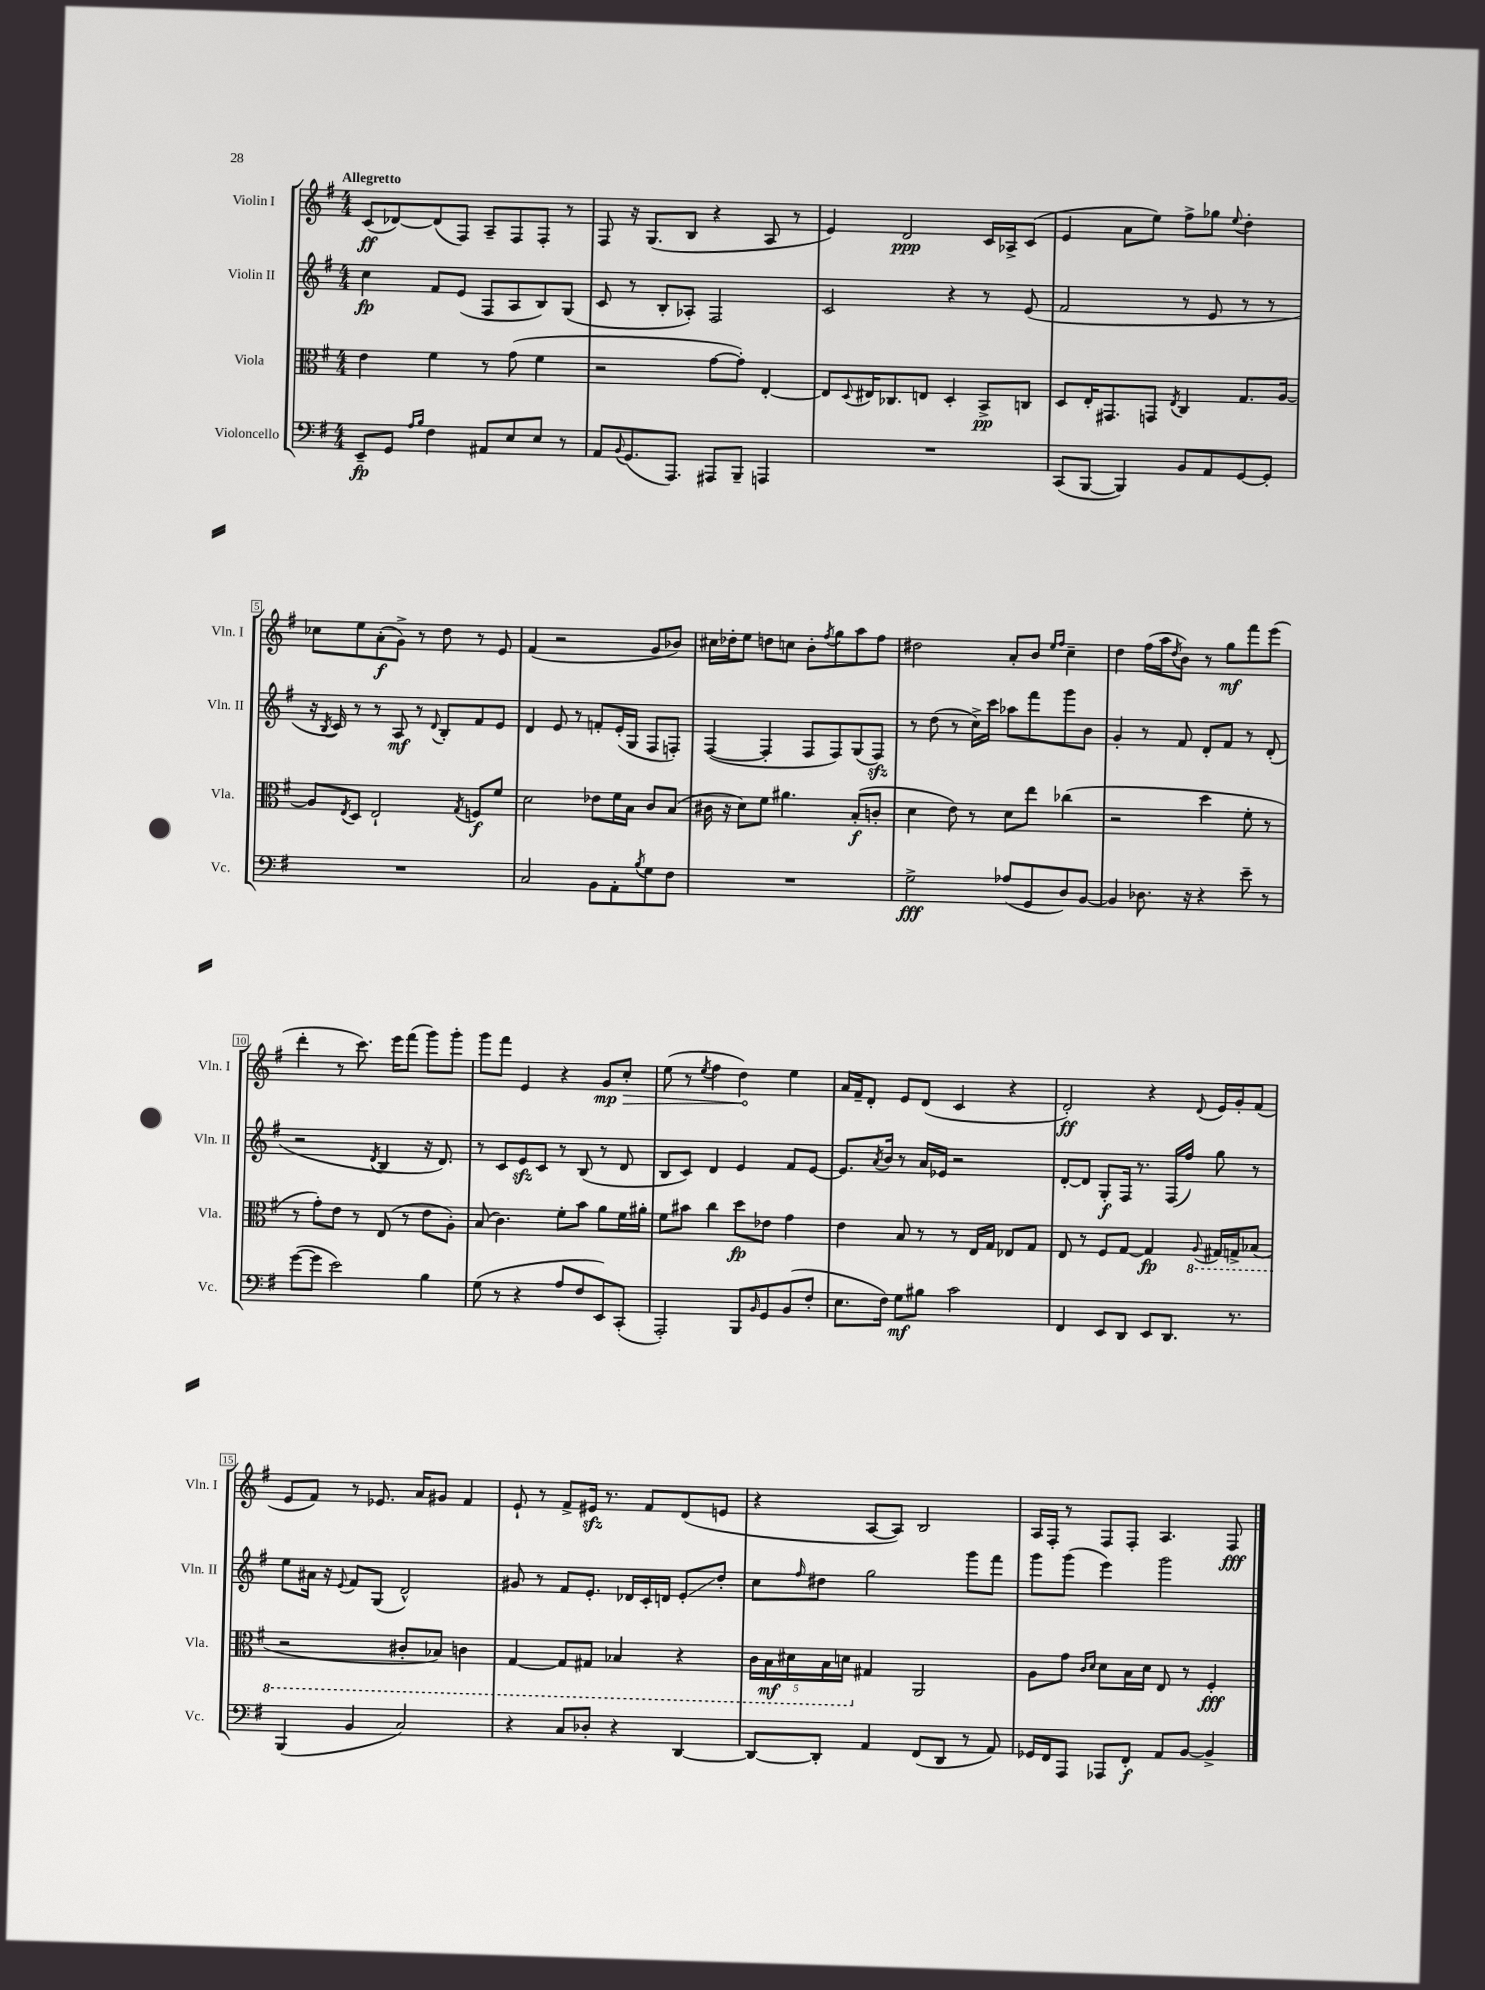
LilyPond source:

<<
\new StaffGroup <<
\new Staff = "s0" \with { instrumentName = "Violin I" shortInstrumentName = "Vln. I" } {
    \clef treble \key g \major \numericTimeSignature \time 4/4 \tempo "Allegretto"
    c'8\ff( des'8~) des'8( fis8) a8-- fis8 fis8-. r8 |
    fis8 r16 g8.( b8 r4 a8 r8 |
    e'4) d'2\ppp c'16 aes16-> c'8( |
    e'4 a'8 e''8) fis''8-> ges''8 \appoggiatura { e''8 } d''4-. |
    ces''8 e''8 a'8-.\f( g'8->) r8 d''8 r8 e'8 |
    fis'4( r2 g'8 bes'8) |
    cis''16 des''16-. e''8 d''8 c''8 b'8-. \acciaccatura { fis''8 } g''8 a''8 fis''8 |
    dis''2 a'8-. b'8 \grace { e''16 fis''16 } c''4-- |
    d''4 fis''16( a''16 \acciaccatura { d''8 } b'8) r8 g''8\mf fis'''8 e'''8( |
    d'''4-. r8 c'''8.) e'''16 fis'''8( g'''8) g'''8-. |
    g'''8 fis'''8 e'4 r4 \once \override Hairpin.circled-tip = ##t g'8\mp\> c''8-. |
    e''8( r8 \acciaccatura { e''8 } fis''4 d''4\!) e''4 |
    a'16 fis'16-- d'8-. e'8 d'8( c'4 r4 |
    d'2-.\ff) r4 \appoggiatura { d'8 } e'16 g'16-. fis'8( |
    e'8 fis'8) r8 ees'8. a'16 gis'8 fis'4 |
    e'8-! r8 fis'8-> eis'16\sfz r8. fis'8 d'8( e'8 |
    r4 a8~ a8) b2 |
    a16 fis16-. r8 fis8 fis8-. a4. fis8\fff \bar "|." |
}
\new Staff = "s1" \with { instrumentName = "Violin II" shortInstrumentName = "Vln. II" } {
    \clef treble \key g \major \numericTimeSignature \time 4/4
    c''4\fp fis'8 e'8( fis8 a8 b8) g8( |
    c'8 r8 b8-. aes8-.) fis2 |
    c'2 r4 r8 e'8( |
    fis'2 r8 e'8 r8 r8 |
    r16 \acciaccatura { b8 } c'16) r8 r8 a8\mf r8 \appoggiatura { d'8 } b8-. fis'8 e'8 |
    d'4 e'8 r8 f'8-. e'16-.( g16 fis8 f8-.) |
    fis4~( fis4-. fis8 fis8) g8( fis8\sfz) |
    r8 d''8( r8 c''16->) c'''16 aes''8 fis'''8 g'''8 b'8 |
    g'4-. r8 fis'8 d'8-. fis'8 r8 d'8-.( |
    r2 \acciaccatura { d'8 } b4 r16 d'8.) |
    r8 c'8 e'8\sfz c'8 r8 b8( r8 d'8 |
    b8 c'8) d'4 e'4 fis'8 e'8~ |
    e'8. \acciaccatura { a'8 } b'16 r8 a'16 ees'16 r2 |
    d'8~-. d'8 g8-.\f fis16 r8. fis16( fis''16) g''8 r8 |
    e''8 ais'16 r16 \appoggiatura { e'8 } fis'8 g8( d'2-^) |
    gis'8 r8 fis'8 e'8.-. des'16 c'16-. d'16 e'8-.\glissando d''8-. |
    c''8 \grace { fis''16 } dis''8 g''2 g'''8 fis'''8 |
    g'''8 g'''8( e'''4) g'''2 \bar "|." |
}
\new Staff = "s2" \with { instrumentName = "Viola" shortInstrumentName = "Vla." } {
    \clef alto \key g \major \numericTimeSignature \time 4/4
    e'4 fis'4 r8 g'8( fis'4 |
    r2 g'8~ g'8-.) e4~-. |
    e8 \appoggiatura { d8 } eis16 ces8. e8 d4-. b,8->\pp c8 |
    d8 e16-. gis,8. g,8 \acciaccatura { e8 } c4 g8. a16~ |
    a8 \acciaccatura { e8 } d8 e2-! \acciaccatura { g8 } f8\f fis'8 |
    d'2 ees'8 fis'16 b16 c'8 b8( |
    cis'16 r16 d'8) fis'8 ais'4. b8-.\f( c'8-. |
    d'4 e'8) r8 d'8 e''8 ces''4( |
    r2 d''4 fis'8-. r8 |
    r8 g'8-.) e'8 r8 e8( r8 e'8 a8-.) |
    b8( c'4.) fis'8-. b'8 a'8 fis'16 ais'16-. |
    fis'8 bis'8 c''4 d''8\fp ees'8 g'4 |
    e'4 b8 r8 r8 e16 g16 ees8 g8 |
    e8 r8 fis8 g8~ g4\fp \ottava #-1 \appoggiatura { a,8 } gis,16 g,16-> bes,8( |
    r2 cis8-. bes,8) c4 |
    g,4~ g,8 gis,8 bes,4 r4 |
    \tuplet 5/4 { c16 b,16\mf dis16 b,16 d16 \ottava #0 } gis4 a,2 |
    a8 g'8 \grace { c'16 d'16 } d'8 b16 d'16 e8 r8 fis4-.\fff \bar "|." |
}
\new Staff = "s3" \with { instrumentName = "Violoncello" shortInstrumentName = "Vc." } {
    \clef bass \key g \major \numericTimeSignature \time 4/4
    e,8--\fp g,8 \grace { a16 b16 } fis4 ais,8 e8 e8 r8 |
    a,8 \appoggiatura { b,8 } g,8.( a,,8.) ais,,8 b,,8-- a,,4 |
    R1 |
    c,8( b,,8~ b,,4) b,8 a,8 g,8~ g,8-. |
    R1 |
    c2 b,8 a,8-. \acciaccatura { b8 } g8 fis8 |
    R1 |
    g2->\fff aes8( g,8 d8) b,8~ |
    b,4 des8. r16 r4 e'8-- r8 |
    g'8~( g'8 e'2) b4 |
    g8( r8 r4 a8 fis8 e,8) c,8-.( |
    a,,2-.) b,,8 \grace { b,16 } g,8 b,8( fis8-. |
    e8. fis16) g8\mf bis8 c'2 |
    fis,4 e,8 d,8 e,8 d,8. r8. |
    b,,4( b,4 c2) |
    r4 c8 des8-. r4 d,4~ |
    d,8~ d,8-. a,4 fis,8( d,8 r8 a,8) |
    ges,16 fis,16 a,,8 aes,,8 fis,8-.\f a,8 b,8~ b,4-> \bar "|." |
}
>>
>>
\layout { \context { \Score \override BarNumber.stencil = #(make-stencil-boxer 0.1 0.3 ly:text-interface::print) } }
